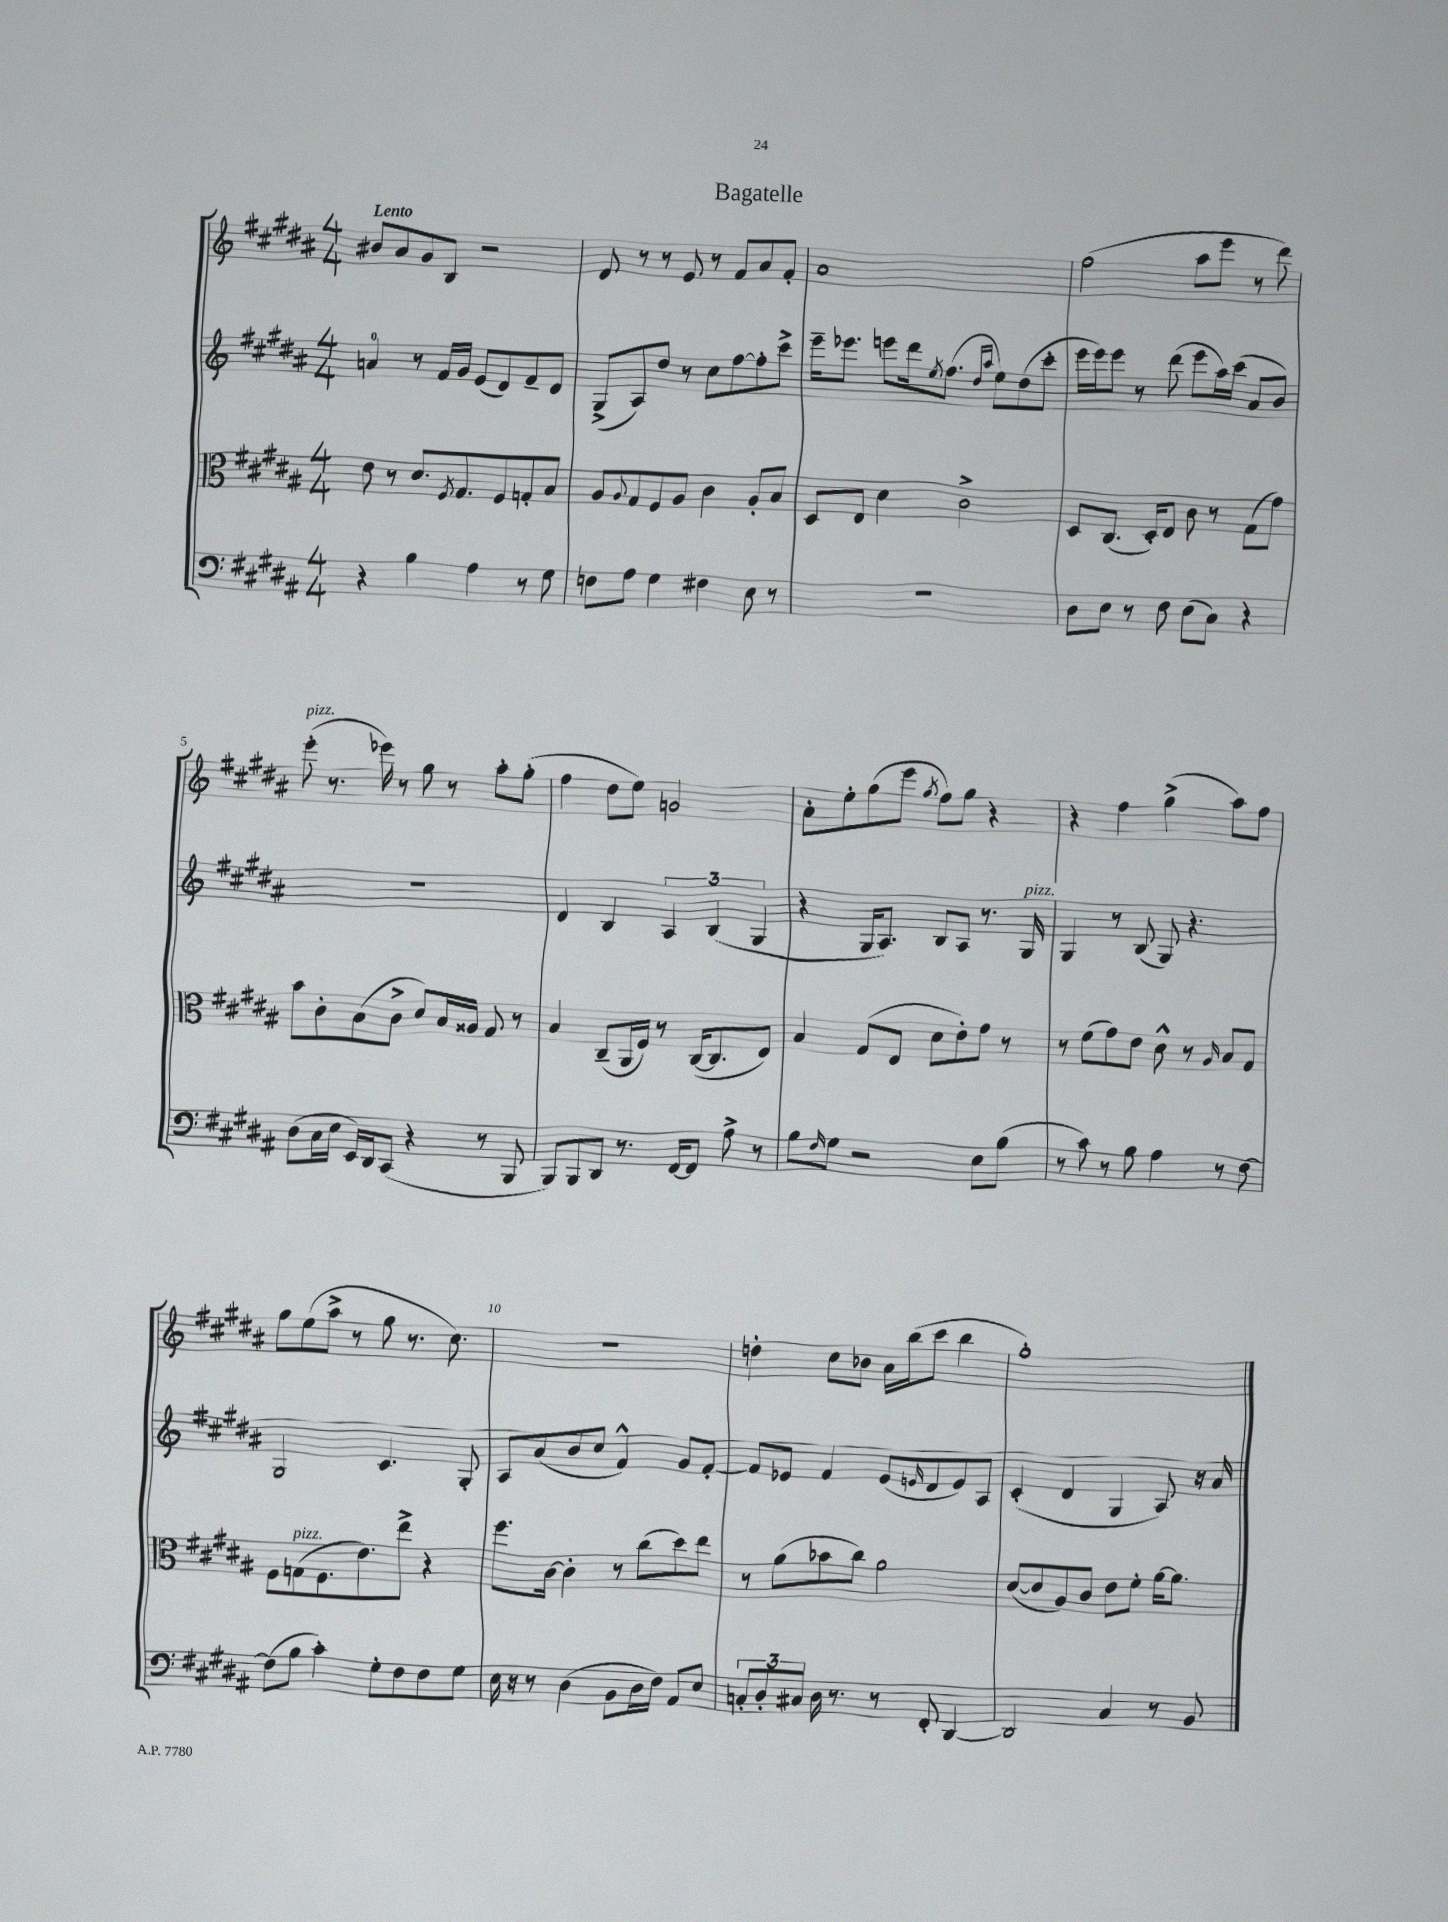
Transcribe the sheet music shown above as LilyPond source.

\header { title = "Bagatelle" }
<<
\new StaffGroup <<
\new Staff = "s0" {
    \clef treble \key b \major \numericTimeSignature \time 4/4 \tempo "Lento"
    bis'8 ais'8 gis'8 b8 r2 |
    dis'8 r8 r8 e'8 r8 fis'8 ais'8 fis'8-. |
    ais'1 |
    fis''2( ais''8 e'''8 r8 dis'''8) |
    e'''8-.^\markup { \italic "pizz." }( r8. ees'''16) r8 gis''8 r8 ais''8-. gis''8-.( |
    fis''4 dis''8 e''8) g'2 |
    ais'8-. e''8-. gis''8( e'''8 \acciaccatura { gis''8 } fis''8) gis''8 r4 |
    r4 fis''4 gis''4->( ais''8) fis''8 |
    gis''8 e''8( ais''8-> r8 gis''8 r8. cis''8.) |
    R1 |
    d''4-. cis''8 bes'8 ais'16 b''16( cis'''8 b''4 |
    gis''1-.) \bar "|." |
}
\new Staff = "s1" {
    \clef treble \key b \major \numericTimeSignature \time 4/4
    a'4-0 r8 fis'16 gis'16 e'8( dis'8) fis'8-- dis'8 |
    gis8->( ais8) dis''8 r8 cis''8 fis''8~ fis''8-. cis'''8-> |
    e'''16-- ees'''8. e'''8 dis'''16 \acciaccatura { e''8 } fis''8.( \grace { dis''16 ais''16 } e''8) dis''8( cis'''8-. |
    e'''16 e'''16) e'''8 r8 dis'''8( e'''8 ais''16) cis'''16( ais'8 b'8) |
    R1 |
    dis'4 b4 \tuplet 3/2 { ais4 b4( gis4 } |
    r4 gis16 ais8.) b8 ais8 r8. gis16^\markup { \italic "pizz." } |
    gis4 r8 b8( gis8) r4. |
    gis2 cis'4. gis8-. |
    ais8 ais'8( b'8 cis''8 fis'4-^) gis'8 fis'8~-. |
    fis'8 ees'8 fis'4 ees'8( \grace { e'16 } dis'8 e'8) ais8 |
    cis'4-.( dis'4 gis4 ais8) r16 ais'16 \bar "|." |
}
\new Staff = "s2" {
    \clef alto \key b \major \numericTimeSignature \time 4/4
    e'8 r8 dis'8. \acciaccatura { fis8 } gis8. fis8 g8-. b8 |
    ais8 \appoggiatura { ais8 } gis8 fis8 ais8 cis'4 ais8-. b8 |
    dis8 e8 dis'4 cis'2-> |
    dis8 cis8.( dis16-.) e8 cis'8 r8 gis8( gis'8) |
    b'8 cis'8-. b8( cis'8-> dis'8) b16 aisis16 gis8 r8 |
    b4 cis8--( ais,16 fis16) r8 cis16~( cis8. e8) |
    b4 gis8( e8 dis'8 e'8-.) gis'8 r8 |
    r8 fis'8( gis'8) e'8 dis'8-^ r8 \grace { ais16 } b8 gis8 |
    fis8 g8^\markup { \italic "pizz." }( fis8. e'8.) e''8-> r4 |
    fis''8. cis'16~ cis'4-. r8 cis''8( dis''8) e''8 |
    r8 ais'8( bes'8 cis''8) ais'2 |
    dis'8~( dis'8 ais8) cis'8 e'8 fis'8-. ais'16~ ais'8. \bar "|." |
}
\new Staff = "s3" {
    \clef bass \key b \major \numericTimeSignature \time 4/4
    r4 b4 ais4 r8 gis8 |
    f8 ais8 gis4 fis4 e8 r8 |
    R1 |
    dis8 e8 r8 fis8 e8( cis8) r4 |
    dis8( cis16 e16 e,16) dis,16 cis,8( r4 r8 b,,8 |
    b,,8) b,,8 dis,8 r8. fis,16~ fis,8 ais8-> r8 |
    b8 \grace { fis16 } gis8 r2 e8 b8( |
    r8 cis'8) r8 b8 ais4 r8 fis8~ |
    fis8( b8 cis'4-.) gis8-. fis8 fis8 gis8 |
    e16 r16 r8 dis4( b,8 dis16 fis16) ais,8 e8 |
    \tuplet 3/2 { c8-. dis8-. cis8 } dis16 r8. r8 fis,8-. dis,4~ |
    dis,2 cis4 r8 b,8 \bar "|." |
}
>>
>>
\layout { \context { \Score \override BarNumber.break-visibility = ##(#f #t #t) barNumberVisibility = #(every-nth-bar-number-visible 5) } }
